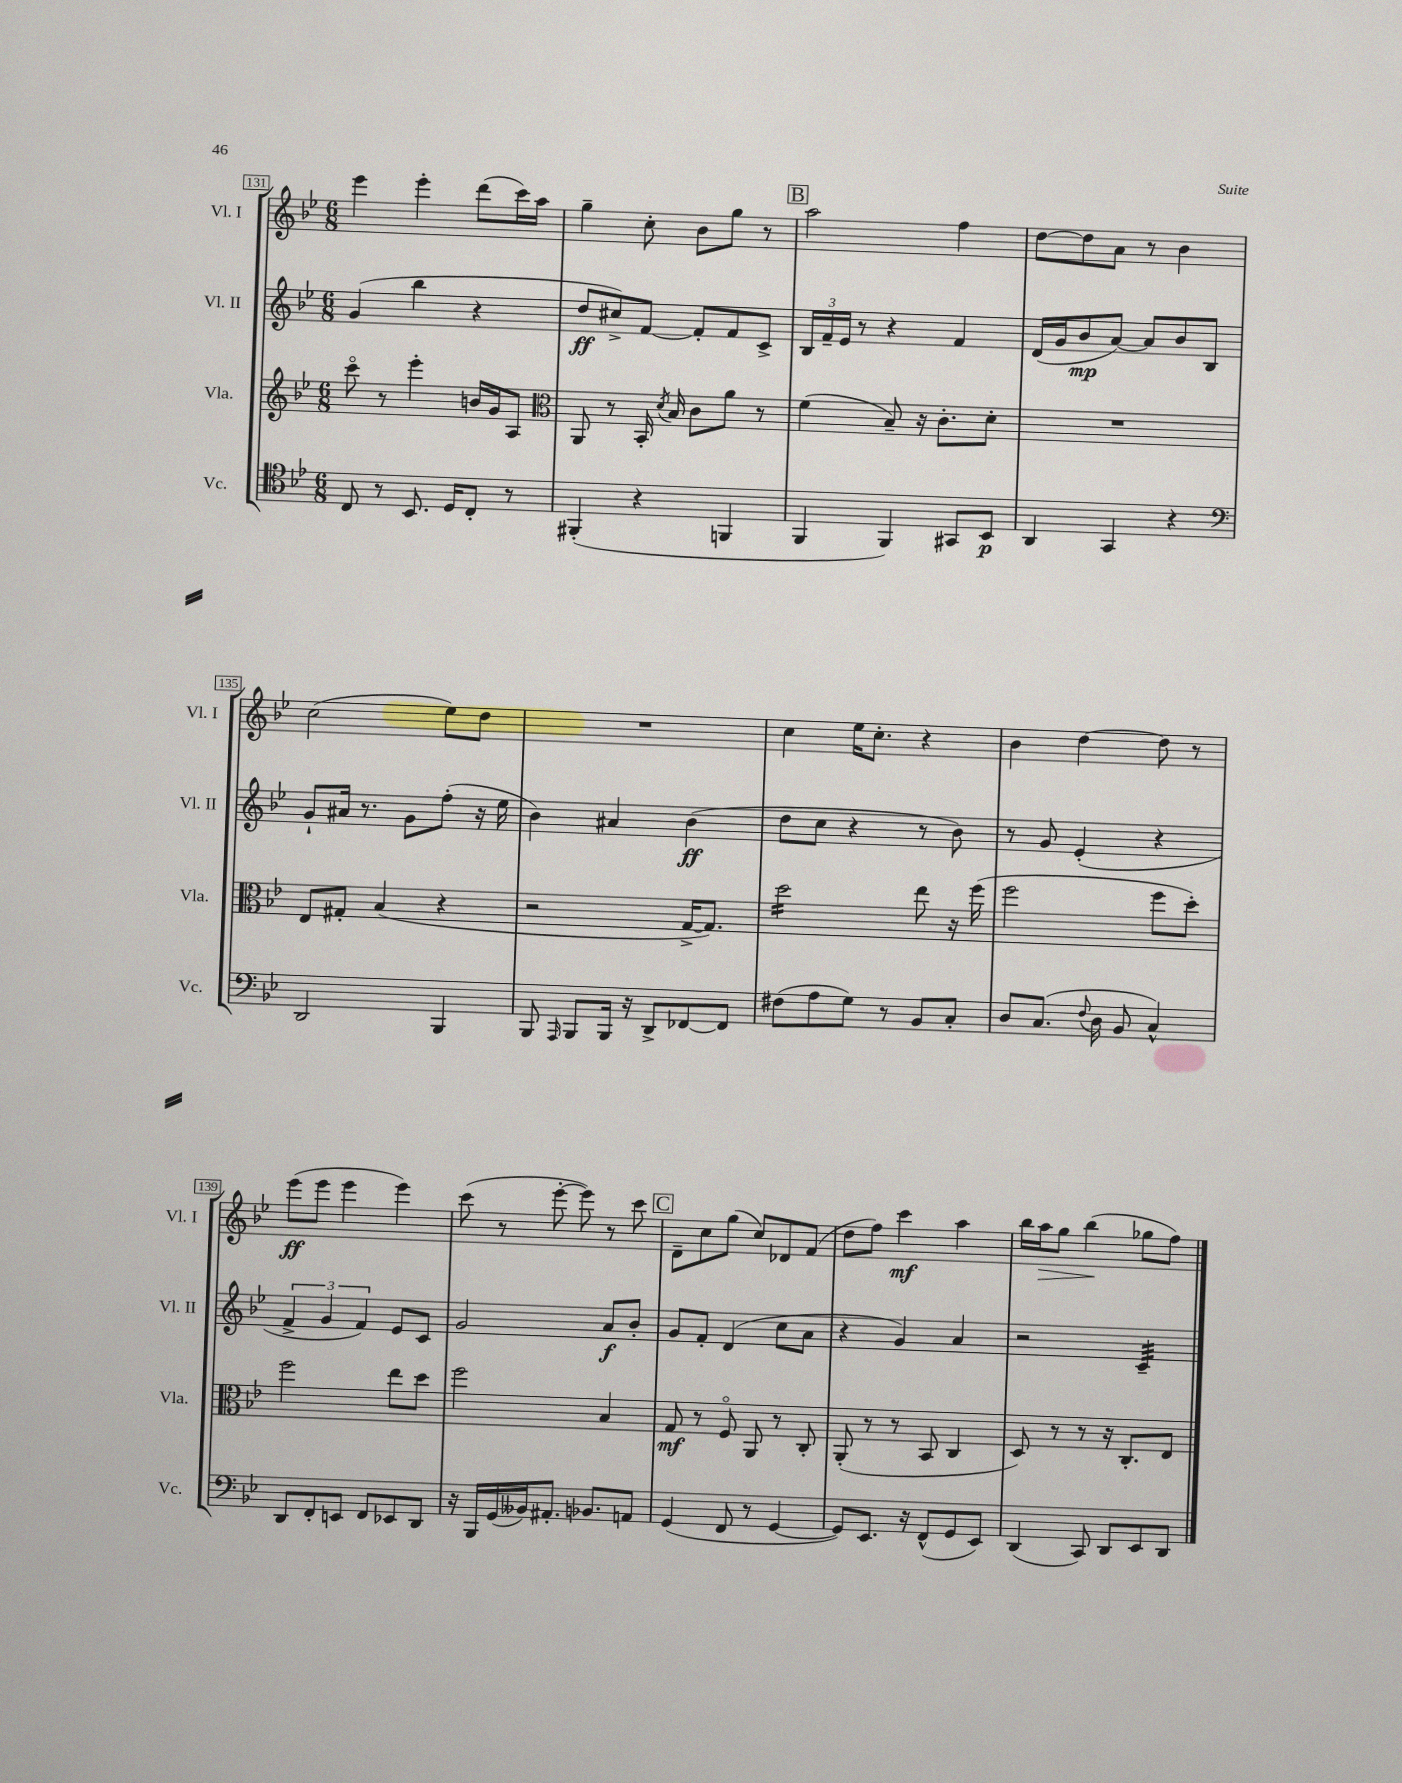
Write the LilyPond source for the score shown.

<<
\new StaffGroup <<
\new Staff = "s0" \with { instrumentName = "Vl. I" shortInstrumentName = "Vl. I" } {
    \clef treble \key bes \major \numericTimeSignature \time 6/8
    \autoBeamOff ees'''4 ees'''4-. d'''8[( c'''16) a''16] |
    g''4-- c''8-. bes'8[ g''8] r8 |
    \mark \markup { \box "B" } a''2 f''4 |
    d''8[~ d''8 a'8] r8 bes'4 |
    c''2( ees''8[) d''8] |
    R2. |
    c''4 ees''16[ c''8.]-. r4 |
    bes'4 d''4~ d''8 r8 |
    ees'''8[\ff( ees'''8] ees'''4 ees'''4) |
    c'''8( r8 ees'''8~-. ees'''8) r8 c'''8 |
    \mark \markup { \box "C" } d'8[-- c''8 g''8]( c''8[) des'8 f'8]( |
    d''8[ f''8]) c'''4\mf a''4 |
    bes''16[ a''16\> g''8] bes''4\!( ges''8[ f''8]) \bar "|." |
}
\new Staff = "s1" \with { instrumentName = "Vl. II" shortInstrumentName = "Vl. II" } {
    \clef treble \key bes \major \numericTimeSignature \time 6/8
    \autoBeamOff g'4( bes''4 r4 |
    d''8[\ff cis''8->) f'8]~ f'8[-. f'8 c'8]-> |
    \mark \markup { \box "B" } \tuplet 3/2 { bes16[ f'16-- ees'16] } r8 r4 f'4 |
    d'16[( g'16 bes'8\mp a'8]~) a'8[ bes'8 bes8] |
    g'8[-! ais'16] r8. g'8[ f''8]-.( r16 ees''16 |
    bes'4) ais'4 bes'4\ff( |
    d''8[ c''8] r4 r8 bes'8) |
    r8 g'8 ees'4-.( r4 |
    \tuplet 3/2 { f'4-> g'4 f'4) } ees'8[ c'8] |
    g'2 a'8[\f bes'8]-. |
    \mark \markup { \box "C" } g'8[ f'8]-. d'4( c''8[ a'8] |
    r4 g'4) a'4 |
    r2 c'4:32-- \bar "|." |
}
\new Staff = "s2" \with { instrumentName = "Vla." shortInstrumentName = "Vla." } {
    \clef treble \key bes \major \numericTimeSignature \time 6/8
    \autoBeamOff c'''8\flageolet r8 ees'''4-. b'16[ g'16 a8] |
    \clef alto a,8 r8 bes,16-. \acciaccatura { d'8 } bes16 c'8[ a'8] r8 |
    \mark \markup { \box "B" } f'4( bes8--) r16 c'8.[-. d'8]-. |
    R2. |
    ees8[ gis8]-. bes4( r4 |
    r2 g16[~-> g8.]) |
    d''2:16 ees''8 r16 f''16( |
    f''2 f''8[ d''8]-.) |
    f''2 ees''8[ d''8] |
    f''2 bes4 |
    \mark \markup { \box "C" } g8\mf r8 f8\flageolet a,8 r8 c8-. |
    a,8-.( r8 r8 bes,8 c4 |
    d8) r8 r8 r16 c8.[-. ees8] \bar "|." |
}
\new Staff = "s3" \with { instrumentName = "Vc." shortInstrumentName = "Vc." } {
    \clef tenor \key bes \major \numericTimeSignature \time 6/8
    \autoBeamOff c8 r8 bes,8. d16[ c8]-. r8 |
    fis,4-.( r4 f,4 |
    \mark \markup { \box "B" } f,4 f,4) gis,8[ bes,8]\p |
    a,4 g,4 r4 |
    \clef bass d,2 bes,,4 |
    bes,,8 \grace { a,,16 } bes,,8[ bes,,16] r16 d,8[-> fes,8~ fes,8] |
    fis8[( a8 g8]) r8 bes,8[ c8]-. |
    d8[ c8.]( \appoggiatura { f8 } d16 bes,8 c4-^) |
    d,8[ f,8-. e,8] f,8[ ees,8 d,8] |
    r16 bes,,16[ g,16( beses,16) ais,8.]-. bes,8.[ a,8] |
    \mark \markup { \box "C" } g,4( f,8 r8 g,4~ |
    g,8[) ees,8.] r16 f,8[-^( g,8 ees,8]) |
    d,4( c,8) d,8[ ees,8 d,8] \bar "|." |
}
>>
>>
\layout { \context { \Score currentBarNumber = #131 \override BarNumber.stencil = #(make-stencil-boxer 0.1 0.3 ly:text-interface::print) } }
